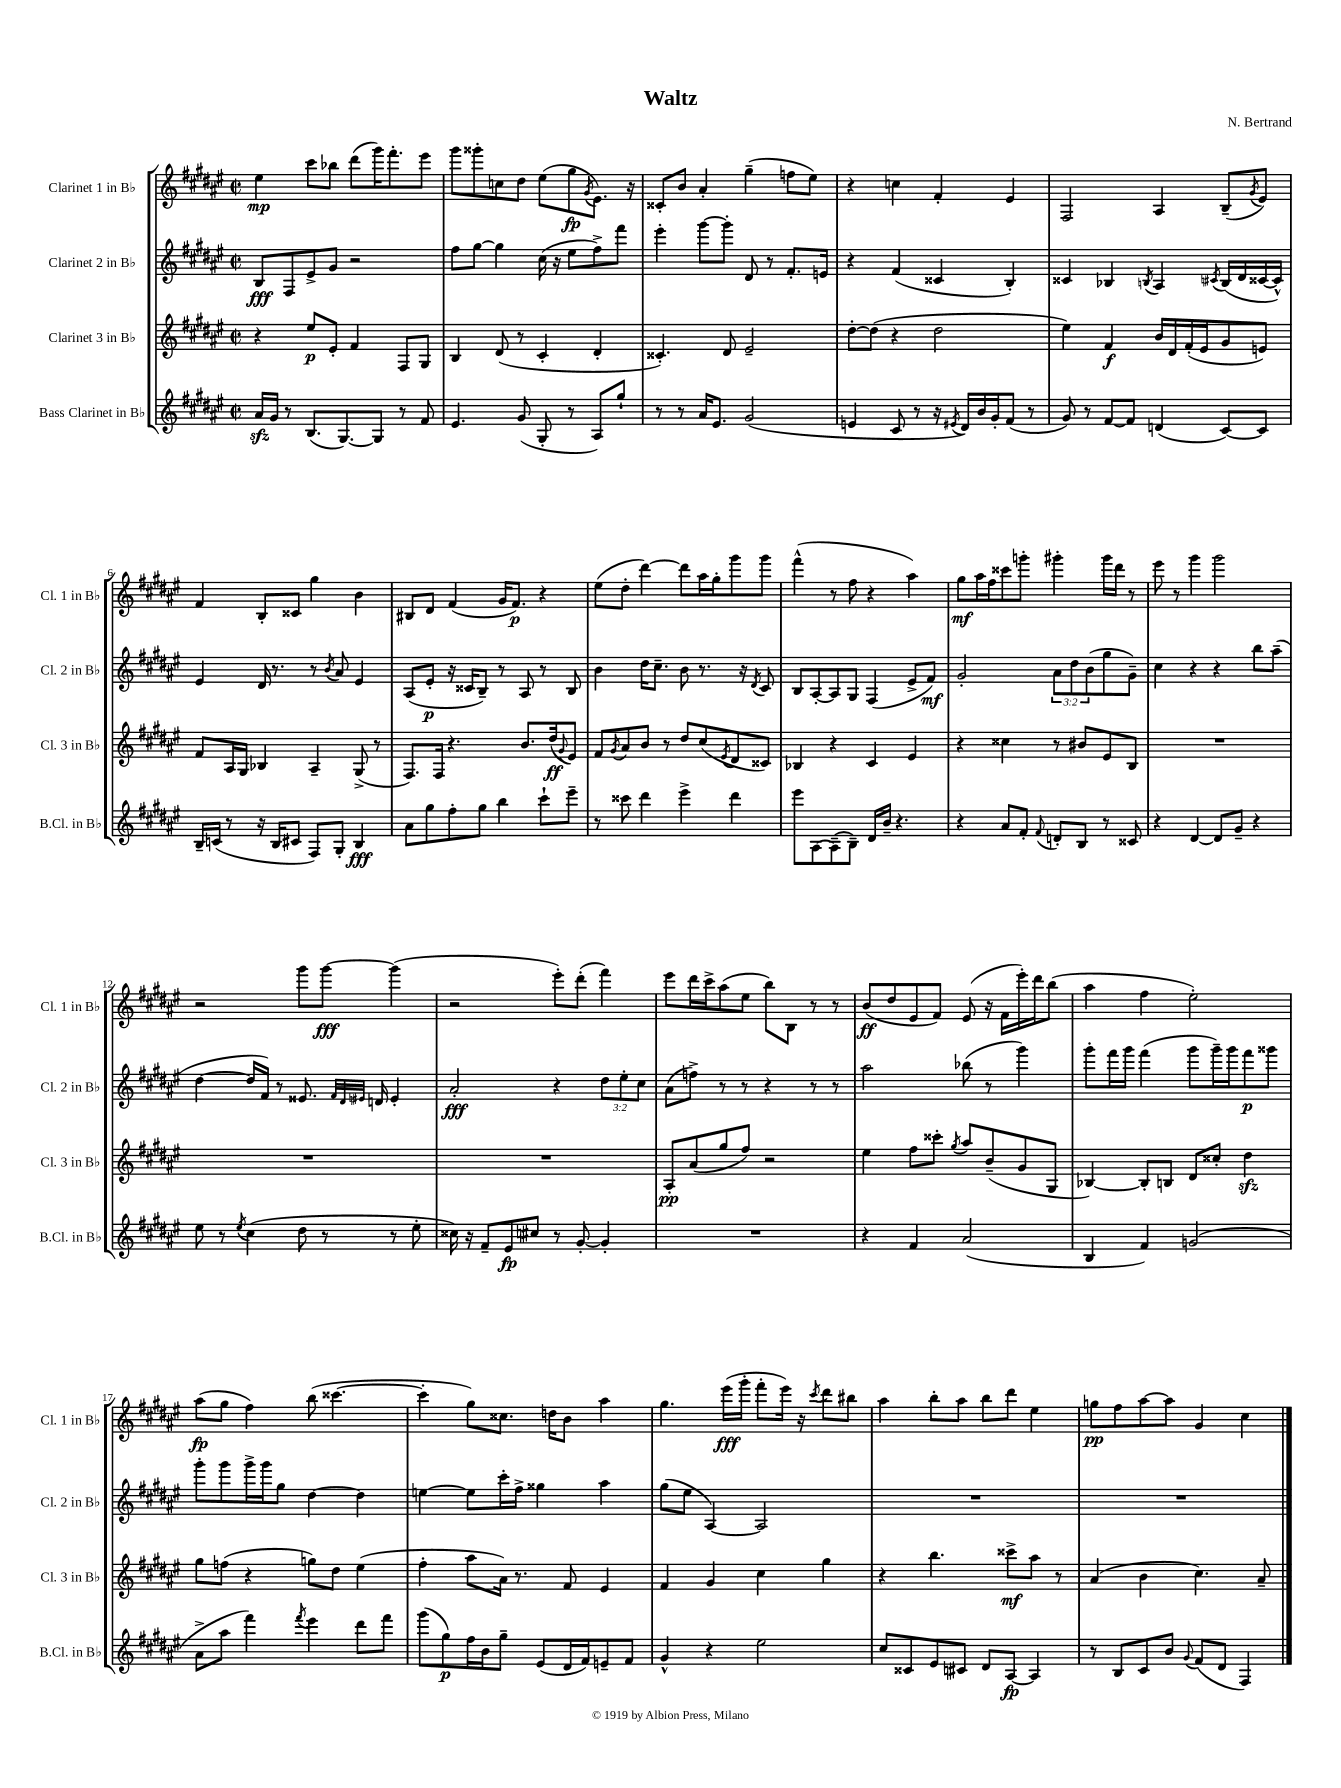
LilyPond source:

\header { title = "Waltz" composer = "N. Bertrand" }
<<
\new StaffGroup <<
\new Staff = "s0" \with { instrumentName = "Clarinet 1 in Bb" shortInstrumentName = "Cl. 1 in Bb" } {
    \clef treble \key fis \major \defaultTimeSignature \time 2/2
    eis''4\mp cis'''8 bes''8 dis'''8( gis'''16) fis'''8.-. eis'''8 |
    gis'''8 gisis'''8-. c''8 dis''8 eis''8( gis''8\fp \acciaccatura { gis'8 } eis'8.) r16 |
    cisis'8-. b'8 ais'4-. gis''4--( f''8 eis''8) |
    r4 c''4 fis'4-. eis'4 |
    fis2 ais4 b8--( \acciaccatura { gis'8 } eis'8) |
    fis'4 b8-. cisis'8 gis''4 b'4 |
    bis8 dis'8 fis'4( gis'16 fis'8.\p) r4 |
    eis''8( dis''8-. dis'''4~) dis'''8 ais''16 gis''16-. gis'''8 gis'''8 |
    fis'''4-^( r8 fis''8 r4 ais''4) |
    gis''8\mf ais''16 fis''16 cisis'''8 g'''8-. gis'''4-. gis'''16 dis'''16 r8 |
    eis'''8 r8 gis'''4 gis'''2 |
    r2 gis'''8 gis'''8~\fff gis'''4( |
    r2 eis'''8-.) dis'''8-.( fis'''4) |
    eis'''8 dis'''16 cis'''16-> ais''8( eis''8 b''8) b8 r8 r8 |
    b'8\ff( dis''8 eis'8 fis'8) eis'8( r16 fis'16 eis'''16-.) dis'''16 b''8( |
    ais''4 fis''4 eis''2-.) |
    ais''8\fp( gis''8 fis''4) b''8( cisis'''4.~ |
    cisis'''4-. gis''8) cisis''8. d''16 b'8 ais''4 |
    gis''4. eis'''16\fff( gis'''16-. fis'''8-. eis'''16) r16 \acciaccatura { cis'''8 } dis'''8 bis''8 |
    ais''4 b''8-. ais''8 b''8 dis'''8 eis''4 |
    g''8\pp fis''8 ais''8~ ais''8 gis'4 cis''4 \bar "|." |
}
\new Staff = "s1" \with { instrumentName = "Clarinet 2 in Bb" shortInstrumentName = "Cl. 2 in Bb" } {
    \clef treble \key fis \major \defaultTimeSignature \time 2/2 \override Staff.TupletNumber.text = #tuplet-number::calc-fraction-text
    b8\fff fis8 eis'8-> gis'8 r2 |
    fis''8 gis''8~ gis''4 cis''16( r16 eis''8 fis''8->) fis'''8 |
    eis'''4-. gis'''8~ gis'''8-. dis'8 r8 fis'8.-. e'16 |
    r4 fis'4( cisis'4 b4-.) |
    cisis'4 bes4 \acciaccatura { b8 } ais4 \acciaccatura { cis'8 } b16( dis'16 cisis'16~ cisis'16-^) |
    eis'4 dis'16 r8. r8 \acciaccatura { b'8 } ais'8 eis'4 |
    ais8( eis'8-.\p r16 cisis'16 b8--) r8 ais8 r8 b8 |
    b'4 dis''16 cis''8.-- b'8 r8. r16 \acciaccatura { dis'8 } cis'8 |
    b8 ais8~-. ais8 gis8 fis4( eis'8-> fis'8\mf) |
    gis'2-. \tuplet 3/2 { ais'8 dis''8 b'8( } gis''8 gis'8--) |
    cis''4 r4 r4 b''8 ais''8--( |
    dis''4~ dis''16 fis'16) r8 eisis'8. \grace { fis'32 dis'32 eis'32 } d'16 eis'4-. |
    ais'2-.\fff r4 \tuplet 3/2 { dis''8 eis''8-. cis''8 } |
    ais'8( f''8->) r8 r8 r4 r8 r8 |
    ais''2 bes''8( r8 gis'''4) |
    gis'''8-. fis'''16 gis'''16 fis'''4( gis'''8 gis'''16--) gis'''16 fis'''8\p gisis'''8 |
    gis'''8-. gis'''8 gis'''16-> gis'''16 gis''8 dis''4~ dis''4 |
    e''4~ e''8 cis'''16-. fis''16-> gisis''4 ais''4 |
    gis''8( eis''8 ais4~) ais2 |
    R1 |
    R1 \bar "|." |
}
\new Staff = "s2" \with { instrumentName = "Clarinet 3 in Bb" shortInstrumentName = "Cl. 3 in Bb" } {
    \clef treble \key fis \major \defaultTimeSignature \time 2/2
    r4 eis''8\p eis'8-. fis'4 fis8 gis8 |
    b4 dis'8( r8 cis'4-. dis'4-. |
    cisis'4.-.) dis'8 eis'2-- |
    dis''8~-. dis''8( r4 dis''2 |
    eis''4) fis'4\f b'16 dis'16 fis'16-.( eis'16 gis'8 e'8) |
    fis'8 ais16 gis16 bes4 ais4-- gis8->( r8 |
    fis8.) fis16 r4. b'8. dis''16\ff( \appoggiatura { gis'8 } eis'8) |
    fis'8 \acciaccatura { gis'8 } ais'8 b'8 r8 dis''8 cis''8( \acciaccatura { eis'8 } dis'8 cisis'8) |
    bes4 r4 cis'4 eis'4 |
    r4 cisis''4 r8 bis'8 eis'8 b8 |
    R1 |
    R1 |
    R1 |
    ais8-.\pp ais'8( gis''8 fis''8) r2 |
    eis''4 fis''8 cisis'''8-. \acciaccatura { gis''8 } ais''8 b'8--( gis'8 gis8 |
    bes4~) bes8-. b8 dis'8 cisis''8-. dis''4\sfz |
    gis''8 f''8( r4 g''8) dis''8 eis''4( |
    fis''4-. ais''8 ais'16) r8. fis'8 eis'4 |
    fis'4 gis'4 cis''4 gis''4 |
    r4 b''4. cisis'''8->\mf ais''8 r8 |
    ais'4( b'4 cis''4.) ais'8-- \bar "|." |
}
\new Staff = "s3" \with { instrumentName = "Bass Clarinet in Bb" shortInstrumentName = "B.Cl. in Bb" } {
    \clef treble \key fis \major \defaultTimeSignature \time 2/2
    ais'16\sfz gis'16 r8 b8.( gis8.~) gis8 r8 fis'8 |
    eis'4. gis'8( gis8-. r8 ais8) gis''8-! |
    r8 r8 ais'16 eis'8. gis'2( |
    e'4 cis'8 r8 r16 \acciaccatura { eis'8 } dis'16) b'16 gis'16-. fis'8( r8 |
    gis'8) r8 fis'8~ fis'8 d'4( cis'8~) cis'8 |
    b16-- c'16( r8 r16 b16 cis'8 fis8) gis8-. b4\fff |
    ais'8 gis''8 fis''8-. gis''8 b''4 cis'''8-! eis'''8-- |
    r8 cisis'''8 dis'''4 eis'''4-> dis'''4 |
    eis'''8 ais8~ ais8--( b8--) dis'16 b'16-- r4. |
    r4 ais'8 fis'8-. \appoggiatura { fis'8 } d'8-. b8 r8 cisis'8 |
    r4 dis'4~ dis'8 gis'8-- r4 |
    eis''8 r8 \acciaccatura { eis''8 } cis''4( dis''8 r8 r8 eis''8-. |
    cisis''16) r16 fis'8-- eis'8\fp cis''8 r8 gis'8~-. gis'4-. |
    R1 |
    r4 fis'4 ais'2( |
    b4 fis'4) g'2( |
    ais'8-> ais''8 fis'''4) \acciaccatura { fis'''8 } eis'''4 dis'''8 fis'''8 |
    gis'''8( gis''8\p) fis''16 b'16 gis''8-- eis'8( dis'16 fis'16) e'8-- fis'8 |
    gis'4-^ r4 eis''2 |
    cis''8 cisis'8 eis'8 cis'8 dis'8 ais8~\fp ais4 |
    r8 b8 cis'8 b'8 \appoggiatura { gis'8 } fis'8( dis'8 fis4) \bar "|." |
}
>>
>>
